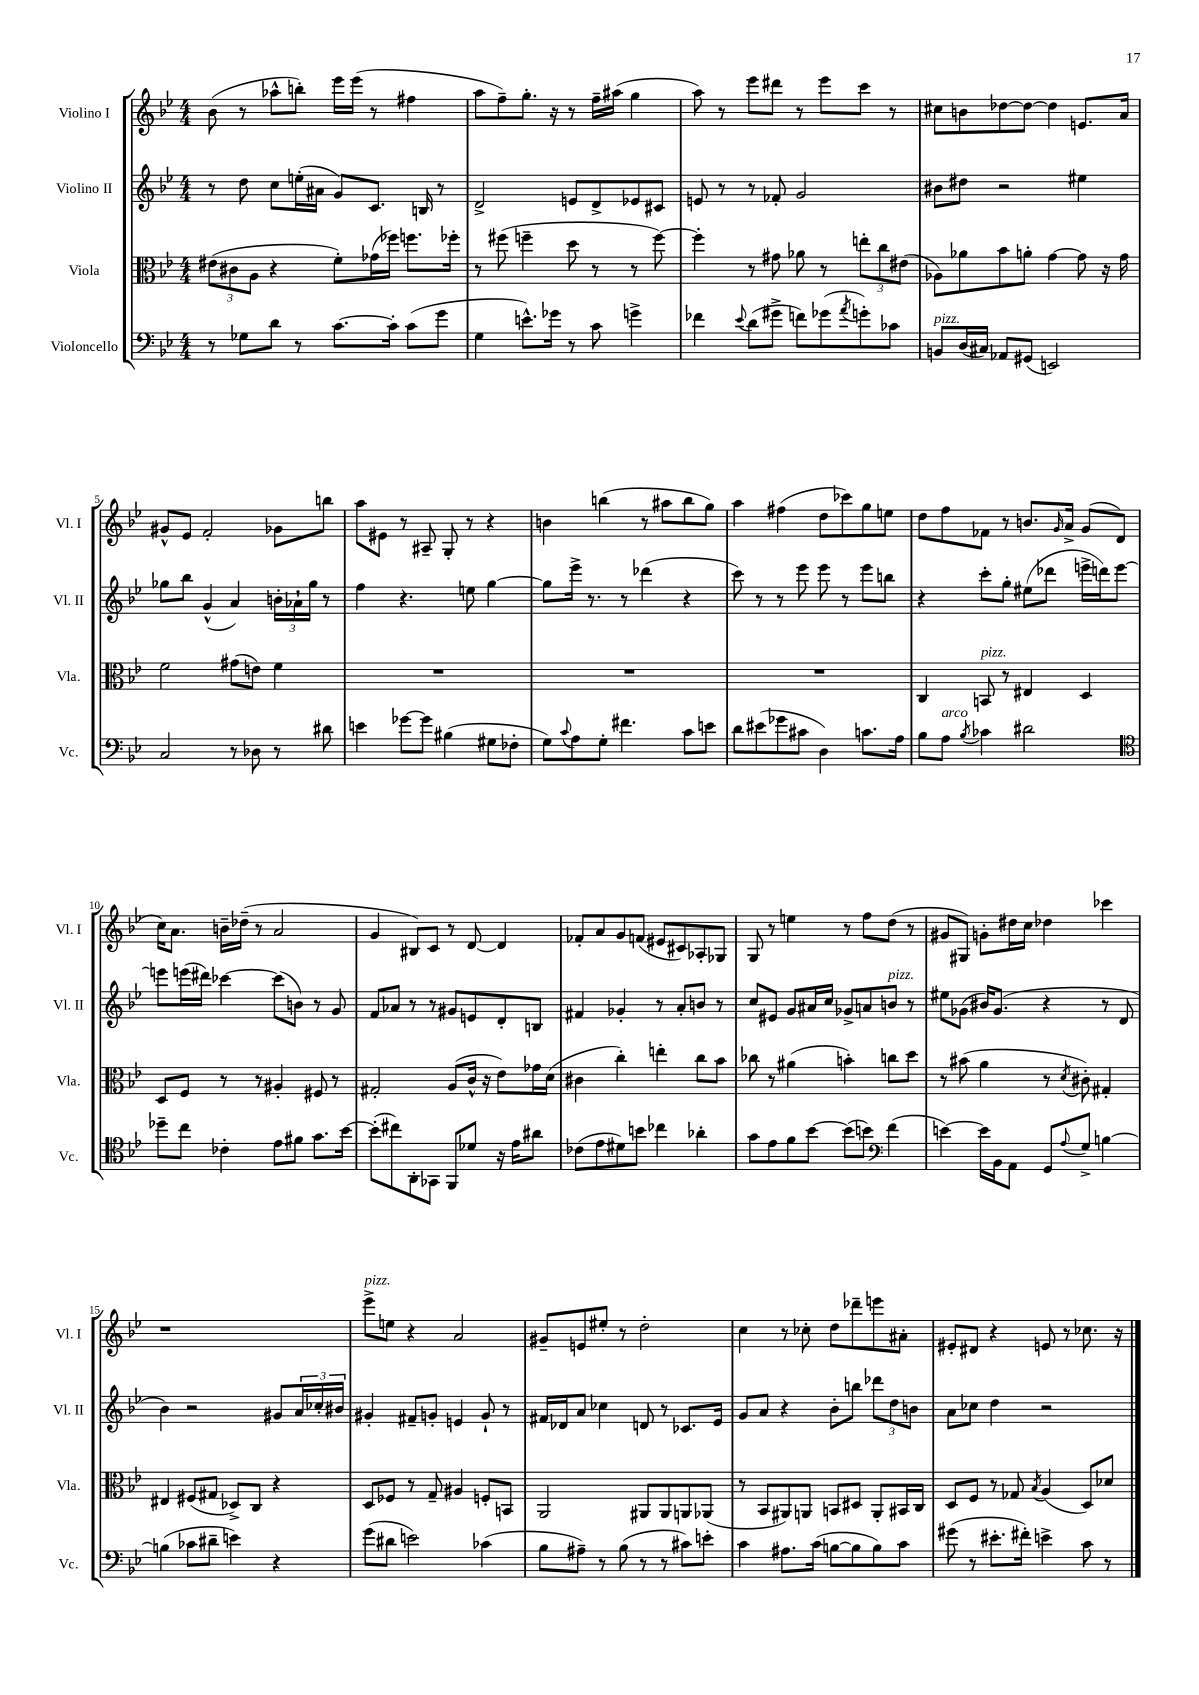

**kern	**kern	**kern	**kern
*staff4	*staff3	*staff2	*staff1
*clefF4	*clefC3	*clefG2	*clefG2
*k[b-e-]	*k[b-e-]	*k[b-e-]	*k[b-e-]
*M4/4	*M4/4	*M4/4	*M4/4
8r	(12e#\L	8r	(8b-\
.	12c#\	.	.
8G-\L	.	8dd\	8r
.	12A\J	.	.
8d\J	4r	8cc\L	8aa-^^\L
8r	.	(16ee'\L	8bb'\J)
.	.	16a#\JJ	.
[8.c\L	8f'\L)	8g/L)	16eee-\LL
.	.	.	(16eee-\JJ
.	(16g-\L	8.c/J	8r
16c'\]Jk	16ff-\JJ)	.	.
(8c\L	8.ff\L	.	4ff#\
.	.	16B/	.
8g\J	.	8r	.
.	16ff-'\Jk	.	.
=	=	=	=
4G\	8r	2d^/	8aa\L
.	(8ff#\	.	8ff~\)
8.e^^\L)	4ff~\	.	8.gg'\J
16g-\Jk	.	.	16r
8r	8dd\	8e/L	8r
8c\	8r	8d^/	16ff~\LL
.	.	.	(16aa#\JJ
4g^\	8r	8e-/	4gg\
.	[8ff\)	8c#/J	.
=	=	=	=
4f-\	4ff'\]	8e/	8aa\)
.	.	8r	8r
8qqe-/	.	.	.
(8d\L	8r	8r	8eee-\L
8g#^\J	8g#\	8f-'/	8ddd#\J
8f\L)	8a-\	2g/	8r
(8g-\	8r	.	8eee-\L
8qa/	.	.	.
8g'\)	12ee'\L	.	8ccc\J
.	12cc\	.	.
8c-\J	.	.	8r
.	(12e#\J	.	.
=	=	=	=
8BB/L	8A-\L)	8b#\L	8cc#\L
(16D/L	8a-\	8dd#\J	8b\
16C#/JJ)	.	.	.
8AA-/L	8b-\	2r	[8dd-\
(8GG#/J	8a'\J	.	8dd-\_J
2EE/)	[4g\	.	4dd-\]
.	8g\]	4ee#\	8.e/L
.	16r	.	.
.	16g\	.	16a/Jk
=	=	=	=
2C/	2f\	8gg-\L	8g#^^/L
.	.	8bb-\J	8e-/J
.	.	(4g^^/	2f'/
8r	(8g#\L	4a/)	.
8D-\	8e\J)	.	.
8r	4f\	24b'\LL	8g-\L
.	.	24a-`\	.
.	.	24gg-\JJ	.
8d#\	.	8r	8bb\J
=	=	=	=
4e\	1r	4ff\	8aa\L
.	.	.	8e#\J
[8g-\L	.	4.r	8r
8g-\]J	.	.	8A#~/
(4B#\	.	.	8G'/
.	.	8ee\	8r
8G#\L	.	[4gg\	4r
8F-'\J	.	.	.
=	=	=	=
8G\L)	1r	8gg\]L	4b\
8qqc/	.	.	.
8A\	.	16eee-^\Jk	.
.	.	8.r	.
8G'\J	.	.	(4bb\
4.f#\	.	8r	.
.	.	(4ddd-\	8r
.	.	.	8aa#\L
8c\L	.	4r	8bb\
8e\J	.	.	8gg\J)
=	=	=	=
8d\L	1r	8ccc\)	4aa\
(8e#\	.	8r	.
8g-\	.	8r	(4ff#\
8c#\J	.	8eee-\	.
4D\)	.	8eee-\	8dd\L
.	.	8r	8ccc-\)
8.c\L	.	8eee-\L	8gg\
.	.	8bb\J	8ee\J
16A\Jk	.	.	.
=	=	=	=
8B-\L	4C/	4r	8dd\L
8A\J	.	.	8ff\
8qB-/	.	.	.
4c-\	8BB/	8ccc'\L	8f-\J
.	8r	8gg'\J	8r
2d#\	4E#/	(8ee#\L	8.b/L
.	.	8ddd-\J	.
.	.	.	16qqg/
.	.	.	16a^/Jk
.	4D/	16eee^\LL	(8g/L
.	.	16ddd\J)	.
.	.	[8eee\J	8d/J
=	=	=	=
*clefC4	*	*	*
8dd-~\L	8D/L	8eee\]L	16cc\LK)
.	.	.	8.a\J
8cc\J	8F/J	(16eee\L	.
.	.	16ddd#\JJ)	.
4c-'\	8r	[4ccc-\	16b~\LL
.	.	.	(16dd-~\JJ
.	8r	.	8r
8e-\L	4A#'/	(8ccc-\]L	2a/
8f#\J	.	8b\J)	.
8.g\L	8F#/	8r	.
.	8r	8g/	.
[16b-\Jk	.	.	.
=	=	=	=
(8b-'\]L	2G#'/	8f/L	4g/
8cc#\)	.	8a-/J	.
8AA'\	.	8r	8B#/L)
8GG-\J	.	8r	8c/J
8FF/L	(8A/L	8g#/L	8r
8d-/J	16c^^/Jk	8e/	[8d/
.	16r	.	.
16r	8e-\L)	8d'/	4d/]
16e-\LK	.	.	.
8a#\J	16g-\L	8B/J	.
.	(16d\JJ	.	.
=	=	=	=
(8c-\L	4c#\	4f#/	8f-'/L
8e-\	.	.	8a/
8d#\)	4cc'\)	4g-'/	8g/
8b\J	.	.	(8f/J
4cc-\	4ee'\	8r	8e#/L
.	.	8a'/L	8c#/)
4a-'\	8cc\L	8b/J	8A-'/
.	8b-\J	8r	8G-/J
=	=	=	=
8g\L	8cc-\	8cc/L	8G/
8e-\	8r	8e#/J	8r
8f\	(4a#\	8g/L	4ee\
[8b-\J	.	16a#/L	.
.	.	16cc/JJ	.
(8b-\]L	4b'\)	8g-^/L	8r
8b\J)	.	8a/	8ff\L
*clefF4	*	*	*
(4f\	8cc\L	8b/J	(8dd\J
.	8dd\J	8r	8r
=	=	=	=
[4e\)	8r	8ee#\L	8g#/L
.	(8b#\	(8g-\J	8G#/J)
16e\]LL	4a\	16b#/LK)	8g'\L
16BB-\J	.	(8.g-/J	.
8AA\J	.	.	16dd#\L
.	.	.	16cc\JJ
8GG/L	8r	4r	4dd-\
8qqA/	8qd/	.	.
8G^/J	8c#'\)	.	.
[4B\	4G#'/	8r	4ccc-\
.	.	8d/	.
=	=	=	=
(4B\]	4E#/	4b-\)	1r
8c-\L	(8F#/L	2r	.
8d#~\J	8G#/J	.	.
4e\)	8D-^/L)	.	.
.	8C/J	.	.
4r	4r	8g#/L	.
.	.	24a/L	.
.	.	24cc-'/	.
.	.	24b#/JJ	.
=	=	=	=
(8g\L	8D/L	4g#'/	8eee-^\L
8d#\J	8F-/J	.	8ee\J
2e\)	8r	8f#~/L	4r
.	8G~/	8g'/J	.
.	4A#/	4e/	2a/
(4c-\	8F'/L	8g`/	.
.	8BB/J	8r	.
=	=	=	=
8B-\L	2AA/	16f#/LL	8g#~/L
.	.	16d-/J	.
8A#~\J)	.	8a/J	8e/
8r	.	4cc-\	8ee#'/J
(8B-\	.	.	8r
8r	8AA#/L	8d/	2dd'\
8r	8AA#/	8r	.
8c#\L)	8AA/	8.c-/L	.
8e'\J	(8AA-/J	.	.
.	.	16e-/Jk	.
=	=	=	=
4c\	8r	8g/L	4cc\
.	8BB-/L	8a/J	.
8.A#\L	8AA#/)	4r	8r
.	8AA/J	.	8cc-'\
(16c\Jk	.	.	.
[8B\L	8BB/L	8b-'\L	8dd\L
8B\]	8D#/J	8bb\J	8ddd-~\
8B\)	8AA'/L	12ddd-\L	8eee\
.	.	12dd\	.
8c\J	16BB#/L	.	8a#'\J
.	.	12b\J	.
.	16C/JJ	.	.
=	=	=	=
(8g#\	8D/L	8a\L	8e#'/L
8r	8F/J	8cc-\J	8d#/J
8.e#'\L	8r	4dd\	4r
.	8G-/	.	.
16f#'\Jk)	.	.	.
.	8qB-/	.	.
4e^\	(4A/	2r	8e/
.	.	.	8r
8c\	8D/L)	.	8.cc-\
8r	8d-/J	.	.
.	.	.	16r
==	==	==	==
*-	*-	*-	*-
